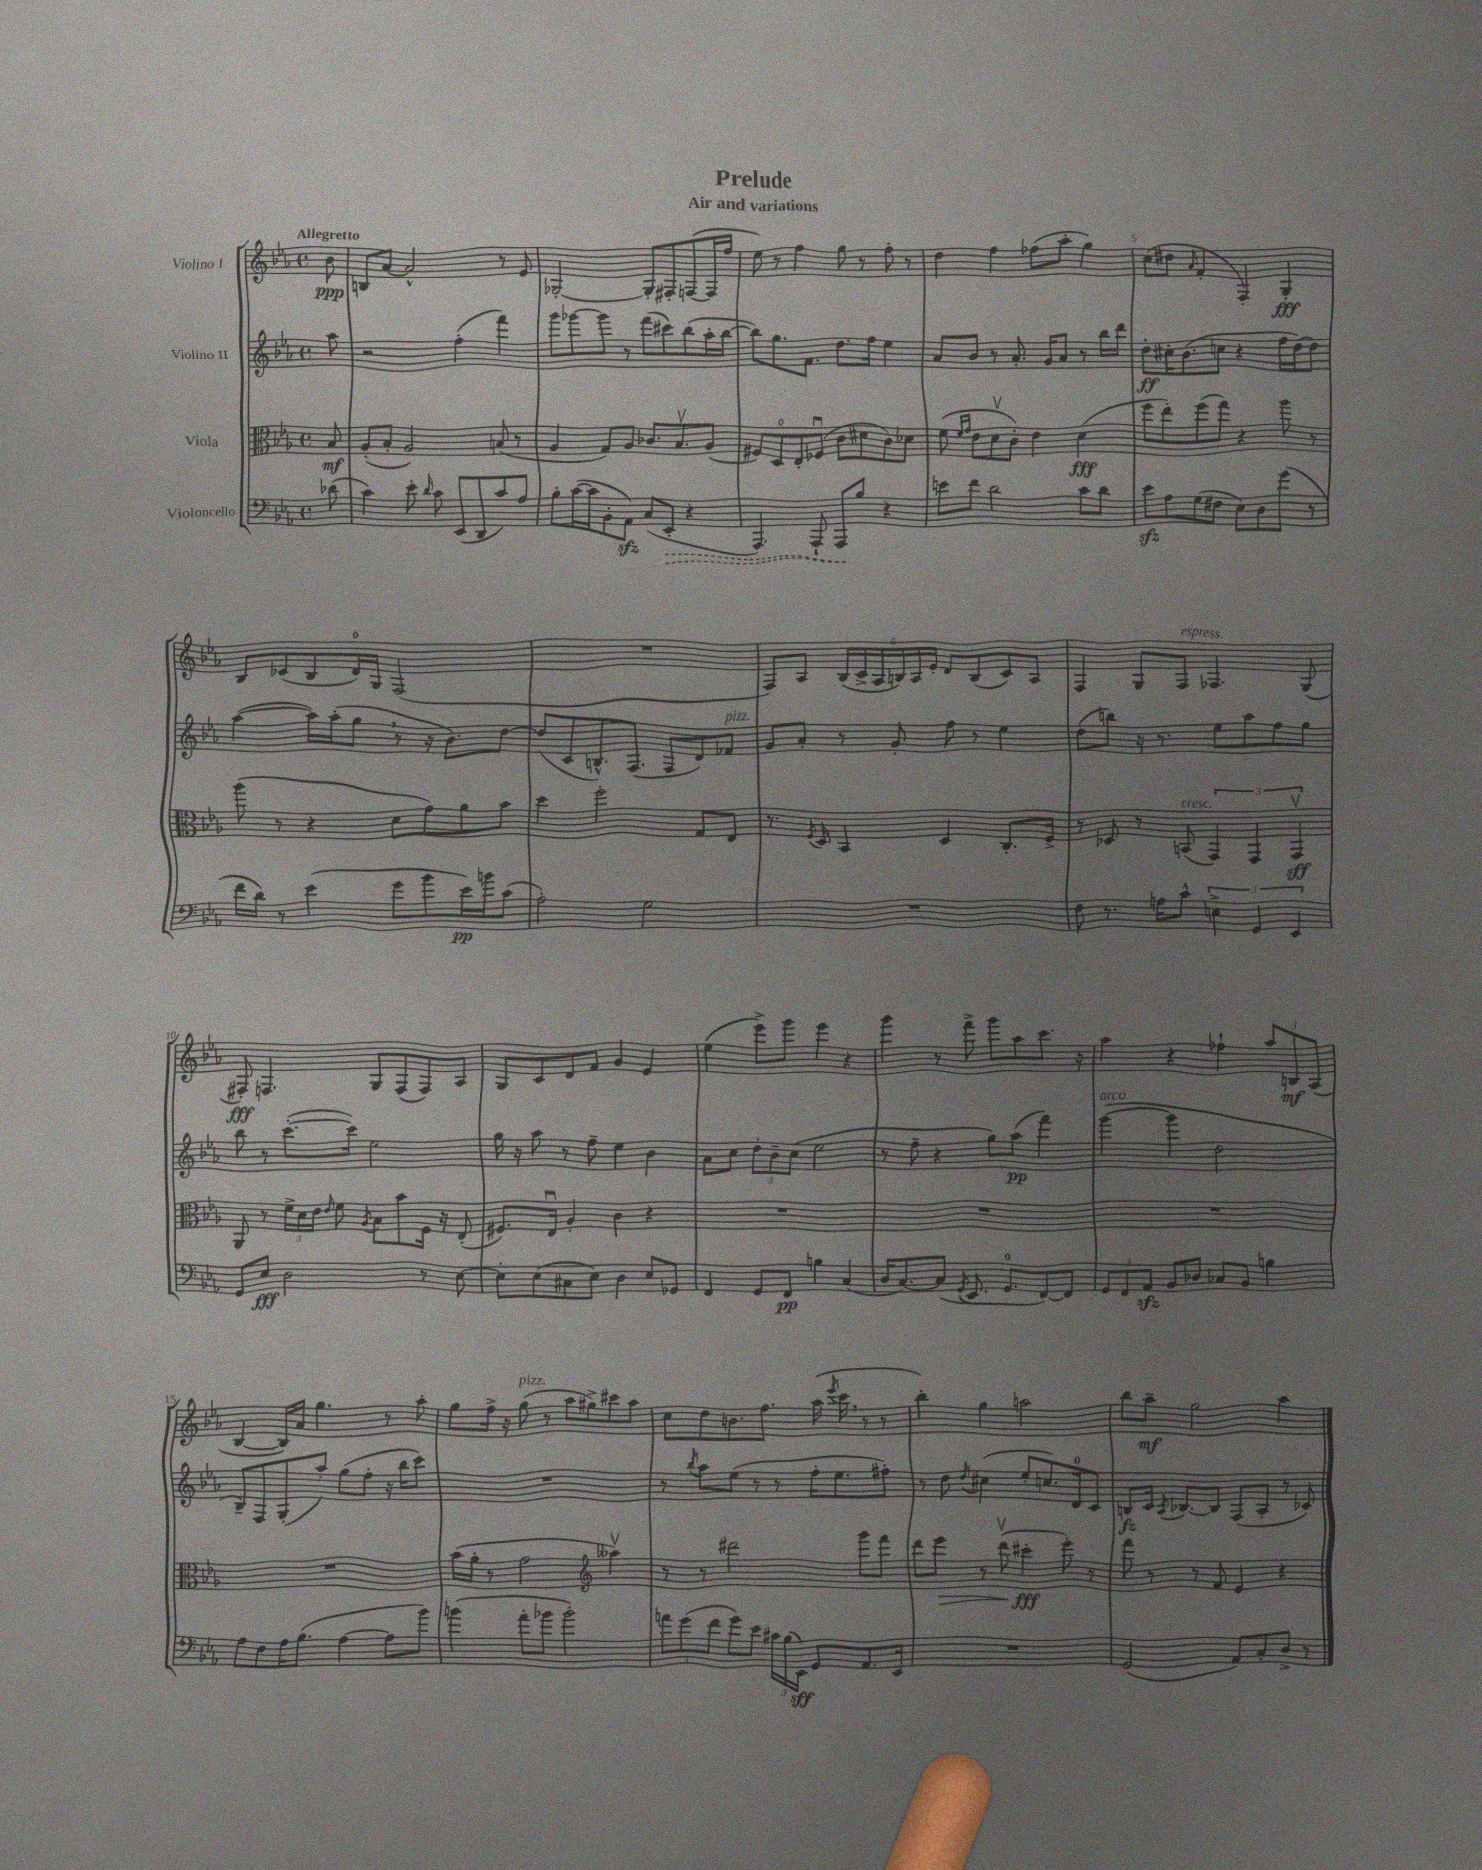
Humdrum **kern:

**kern	**kern	**kern	**kern
*staff4	*staff3	*staff2	*staff1
*clefF4	*clefC3	*clefG2	*clefG2
*k[b-e-a-]	*k[b-e-a-]	*k[b-e-a-]	*k[b-e-a-]
*M4/4	*M4/4	*M4/4	*M4/4
*met(c)	*met(c)	*met(c)	*met(c)
(8d-	8B-	8aa-	8b-
=	=	=	=
4c)	(8A-'	2r	8B
.	8B-'	.	[8a-
8e-'	2A-)	.	2a-^^]
16qqd	.	.	.
8c	.	.	.
(8EE-	.	(4ff'	.
8DD	.	.	.
8c)	(8B	4fff)	8r
8A-	8r	.	8e-
=	=	=	=
8B-'	4A-	8ggg	[2G-'
([16c	.	[8ggg-	.
16c]	.	.	.
8BB-'	8G)	8ggg-]	.
8AA-)	8A-	8r	.
(8C	8.c-	(8fff	8G-']
8EE-'	.	8ccc#)	8F#'
.	8.B-v	.	.
4r	.	(8bb-	([8F
.	(8A-	16aa-'	16F]
.	.	[16bb-	16ff
=	=	=	=
4.AAA-)	8F#)	8bb-])	8ee-)
.	8Do	8.gg	8r
.	8E-'	.	4ff
.	.	8.f	.
8AAA-`	(8F-u	.	.
8AAA-	8c	8.dd	8gg
8B-	8d#	.	8r
.	.	16ff	.
4r	8c)	4ee-	8ff'
.	8d-	.	8r
=	=	=	=
8e	(8f	8a-	4dd
.	16qqf	.	.
.	16qqg	.	.
8f	8e-	8b-	.
2d	8dv	8r	4ff
.	8c')	8.a-'	.
.	4e-	.	(8ff-
.	.	16g	.
.	.	8a-	8aa-'
8c	(4d	8r	4gg)
8d	.	16bb-	.
.	.	16ddd	.
=	=	=	=
8e-	8ff	8dd'	(8cc
8A-	8ee-')	16cc#'	8dd#
.	.	(8.b-	.
.	.	.	16qqa-
(8G	(8ff	.	4f'
8F#	8gg)	8cc	.
8E-)	4r	4r	4F')
8D	.	.	.
(8g	8aa-	16ff	4G'
.	.	[16dd)	.
8r	8r	8dd]	.
=	=	=	=
16f	(8aa-	([4aa-	8B-
16d)	.	.	.
8r	8r	.	(8c-
(4e-	4r	16aa-])	8B-
.	.	(16aa-'	.
.	.	8gg	16d)
.	.	.	16G
8g	8d	8r	(2F
8b-	8g)	16r	.
.	.	8.b-)	.
16e-)	8a-	.	.
16b	.	.	.
(8c	8b-	[8dd	.
=	=	=	=
2A-')	4dd	(8dd]	1r
.	.	8c	.
.	2ff'	8.B^^)	.
.	.	(8.F	.
2G	.	.	.
.	.	8F	.
.	8G	8d)	.
.	8E-	8f-	.
=	=	=	=
1r	8.r	8g	8F)
.	.	8a-'	8A-
.	8qF	.	.
.	16D	.	.
.	4BB-	8r	(24B-
.	.	.	24c^
.	.	.	24A-
.	.	8g'	24B)
.	.	.	24A-
.	.	.	24e-'
.	4D	8ff	8d
.	.	8r	(8B
.	8.C'	4ee-	8c)
.	.	.	8A-
.	16F^	.	.
=	=	=	=
8F	8r	(8dd	4F
8.r	8D-	8bb)	.
.	8r	16r	8G
16A	.	8.r	.
8c^^	(8BB	.	8F
6E^	6GG)	8ee-	4.F-
.	.	8aa-	.
6GG	6GG	.	.
.	.	8ff	.
6EE-	6GGv	.	.
.	.	8gg	(8G
=	=	=	=
8GG	8AA-	8bb-	8F#')
8E-	8r	8r	4.F
2D	24f^	([8.ccc'	.
.	24d	.	.
.	24e-	.	.
.	16qqe-	.	.
.	8f	.	.
.	.	16ccc])	.
.	8qA-	.	.
.	8B-	2ee-	8G
.	8b-	.	(8F
8r	16F	.	8F)
.	16r	.	.
[8E-	(8E-'	.	8A-
=	=	=	=
8E-']	8.F#)	16gg	8G
.	.	16r	.
(8E-	.	8aa-	8c
.	16E-u	.	.
8C#	4A-'	8r	8d
8E-)	.	8ff~	8f
4D	4c	4ee-	4g
8E-	4r	4b-	4e-
8GG-	.	.	.
=	=	=	=
4FF	1r	8a-	(4ee-
.	.	8cc	.
8GG	.	12dd'	8eee-^)
.	.	12b-~	.
8FF	.	.	8ggg
.	.	(12cc	.
4B	.	2ee-	4eee-
(4C	.	.	4r
=	=	=	=
16D	1r	8r	4ggg
[8.C)	.	.	.
.	.	8ff~	.
(8C]	.	4r	8r
8qGG	.	.	.
8.EE-	.	.	8fff^
.	.	8gg)	8ggg
8.GG	.	.	.
.	.	(8aa-	8aa-
[8FF)	.	4fff)	8.ccc
8FF]	.	.	.
.	.	.	16r
=	=	=	=
12GG	1r	([4ggg	4aa-
12FF	.	.	.
12AA-	.	.	.
8BB-	.	4ggg]	4r
8D-	.	.	.
8C-	.	2dd	4ff-`
8BB-	.	.	.
4B	.	.	12aa-
.	.	.	12B
.	.	.	(12A-
=	=	=	=
8A-	1r	8B-~)	[4B-
8F	.	8F	.
16A-	.	(8G'	16B-])
(8.B-	.	.	16a-
.	.	8aa-')	4.gg
[4A-	.	(8gg	.
.	.	8ff'	.
8A-]	.	16r	8r
.	.	16bb-	.
8b-)	.	8ccc)	8aa-'
=	=	=	=
(4b	(16b-	1r	8gg
.	16a-'	.	.
.	8r	.	16ff^
.	.	.	16r
8a-'	2g	.	(8gg
8b-	.	.	8r
2b-')	.	.	8aa-
.	.	.	8gg#^)
*	*clefG2	*	*
.	4aa--v)	.	8ccc#
.	.	.	8aa-
=	=	=	=
12a	8r	8r	8cc
(12g	.	.	.
.	.	8qbb-	.
.	8r	8aa-	8dd
12f	.	.	.
8g)	2ddd#	(8ee-	8.b
8e-	.	8r	.
.	.	.	8.ff
24c#	.	8r	.
(24B-	.	.	.
24EE-)	.	.	.
8GG	.	16ff'	(16aa-
.	.	.	8qeee-
.	.	8.ee-	16ccc
8.AA-	8ggg	.	8r
.	8fff	8ff#')	8r
16EE-	.	.	.
=	=	=	=
1r	8ddd	8r	4bb-')
.	8eee-	8dd	.
.	.	8qdd	.
.	8r	(4cc#	4gg
.	(8dddv	.	.
.	4ccc#'	8ee-'	2aa
.	.	8.cc)	.
.	8eee-')	.	.
.	.	16d	.
.	8r	8c	.
=	=	=	=
(2GG	8fff	8B	8bb-
.	8r	16c	8aa-~
.	.	8qA-	.
.	.	[8.B-	.
.	8r	.	2gg
.	8f	8B-]	.
8AA-)	4e-	(8F	.
8C'	.	8A-'	.
8D^	4r	8r	4aa-
8r	.	8c-)	.
==	==	==	==
*-	*-	*-	*-
